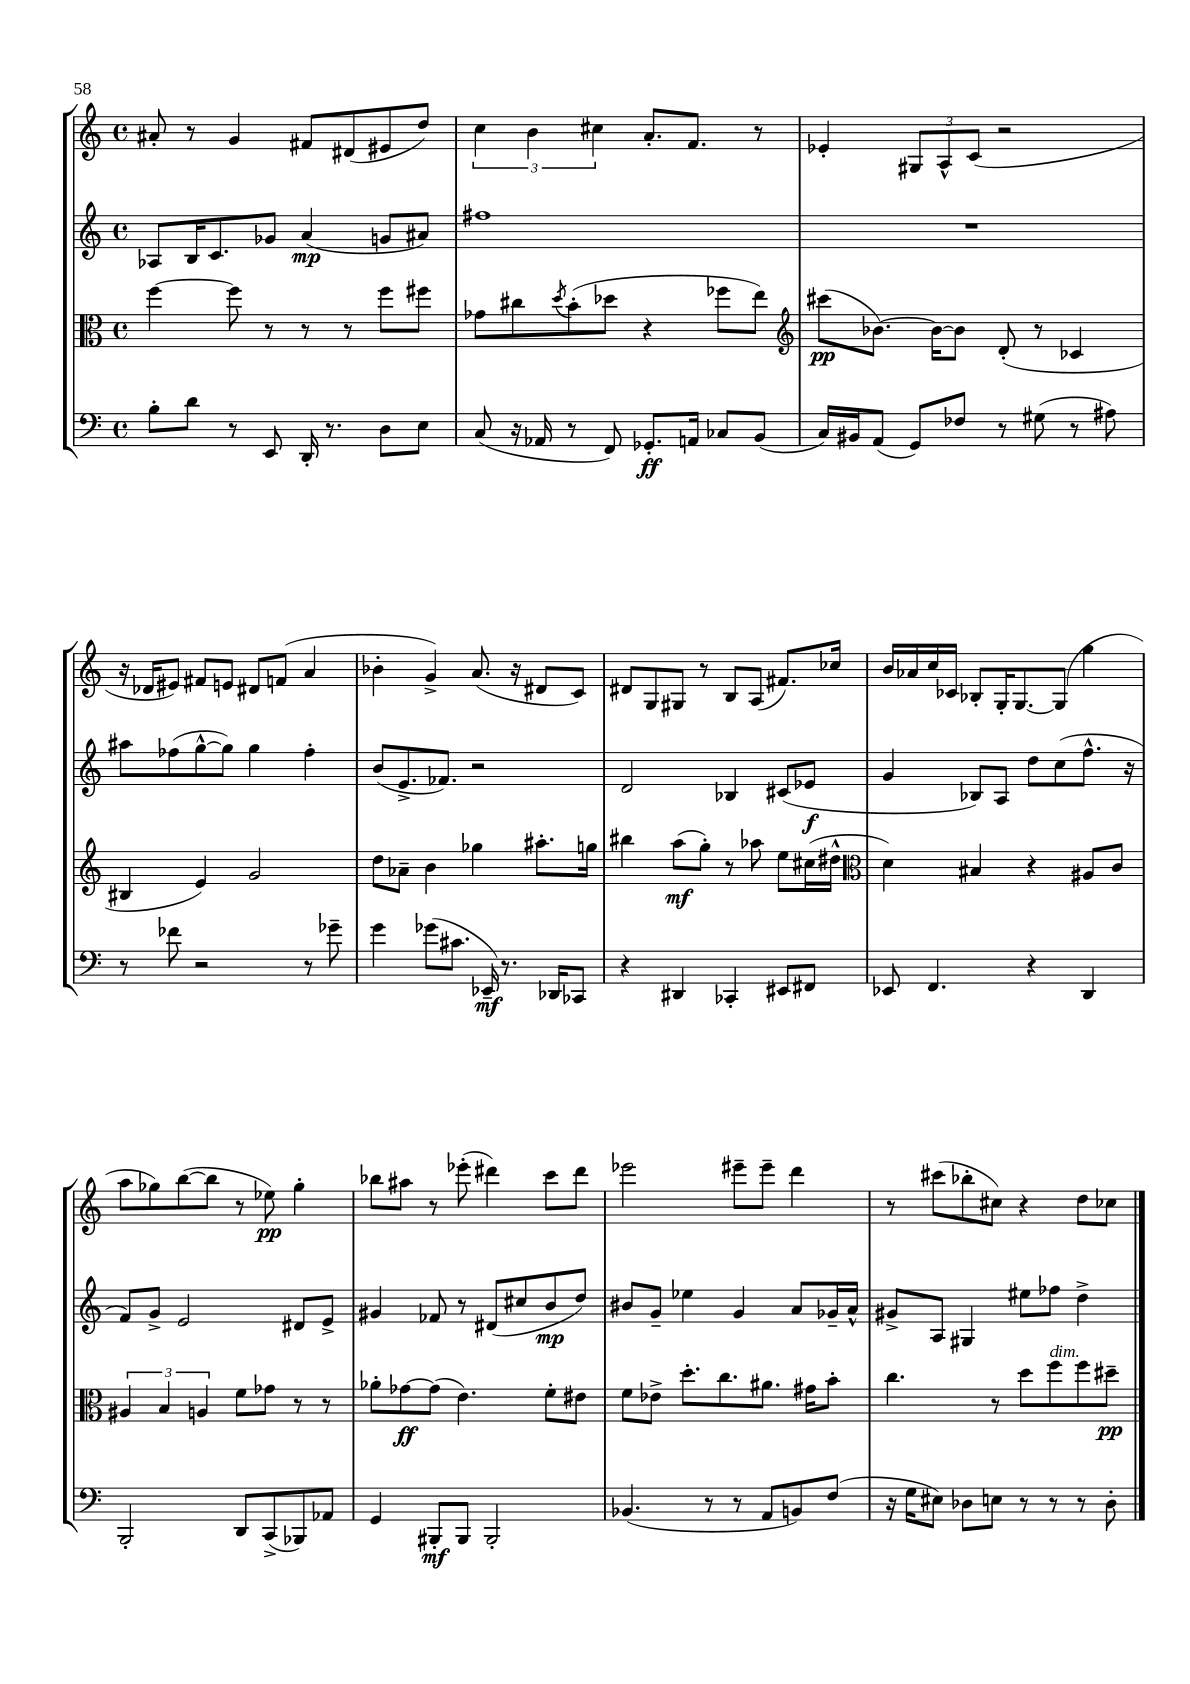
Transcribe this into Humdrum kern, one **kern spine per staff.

**kern	**kern	**kern	**kern
*staff4	*staff3	*staff2	*staff1
*clefF4	*clefC3	*clefG2	*clefG2
*k[]	*k[]	*k[]	*k[]
*M4/4	*M4/4	*M4/4	*M4/4
*met(c)	*met(c)	*met(c)	*met(c)
8B'	[4ff	8A-	8a#'
8d	.	16B	8r
.	.	8.c	.
8r	8ff]	.	4g
8EE	8r	8g-	.
16DD'	8r	(4a	8f#
8.r	.	.	.
.	8r	.	(8d#
8D	8ff	8g	8e#
8E	8ff#	8a#)	8dd)
=	=	=	=
(8C	8g-	1ff#	6cc
16r	8cc#	.	.
.	.	.	6b
16AA-	.	.	.
.	8qdd	.	.
8r	(8b'	.	.
.	.	.	6cc#
8FF)	8dd-	.	.
8.GG-'	4r	.	8.a'
16AA	.	.	8.f
8C-	8ff-	.	.
(8BB	8ee)	.	8r
=	=	=	=
*	*clefG2	*	*
16C)	(8ccc#	1r	4e-'
16BB#	.	.	.
(8AA	[8.b-)	.	.
8GG)	.	.	12G#
.	16b-_	.	.
.	.	.	12A^^
8F-	8b-]	.	.
.	.	.	(12c
8r	(8d'	.	2r
(8G#	8r	.	.
8r	4c-	.	.
8A#)	.	.	.
=	=	=	=
8r	4B#	8aa#	16r
.	.	.	16d-
8f-	.	(8ff-	8e#)
2r	4e)	[8gg^^	8f#
.	.	8gg])	8e
.	2g	4gg	8d#
.	.	.	(8f
8r	.	4ff-'	4a
8g-~	.	.	.
=	=	=	=
4g	8dd	(8b	4b-'
.	8a-~	8.e^	.
(8g-	4b	.	4g^)
.	.	8.f-)	.
8.c#	.	.	.
.	4gg-	2r	(8.a
16EE-~)	.	.	.
8.r	.	.	.
.	.	.	16r
.	8.aa#'	.	8d#
16DD-	.	.	.
8CC-	.	.	8c)
.	16gg	.	.
=	=	=	=
4r	4bb#	2d	8d#
.	.	.	8G
4DD#	(8aa	.	8G#
.	8gg')	.	8r
4CC-'	8r	4B-	8B
.	8aa-	.	(8A
8EE#	8ee	(8c#	8.f#)
8FF#	(16cc#	8e-	.
.	16dd#^^	.	16cc-
=	=	=	=
*	*clefC3	*	*
8EE-	4d)	4g	16b
.	.	.	16a-
4.FF	.	.	16cc
.	.	.	16c-
.	4B#	8B-)	8B-'
.	.	8A	16G'
.	.	.	[8.G
4r	4r	8dd	.
.	.	(8cc	(8G]
4DD	8A#	8.ff^^	4gg
.	8c	.	.
.	.	16r	.
=	=	=	=
2BBB'	6A#	8f)	8aa
.	.	8g^	8gg-)
.	6B	.	.
.	.	2e	([8bb
.	6A	.	.
.	.	.	8bb]
8DD	8f	.	8r
(8CC^	8g-	.	8ee-)
8BBB-)	8r	8d#	4gg-'
8AA-	8r	8e^	.
=	=	=	=
4GG	8a-'	4g#	8bb-
.	[8g-	.	8aa#
8BBB#'	(8g-]	8f-	8r
8BBB#	4.e)	8r	(8eee-'
2BBB#'	.	(8d#	4ddd#)
.	.	8cc#	.
.	8f'	8b	8ccc
.	8e#	8dd)	8ddd#
=	=	=	=
(4.BB-	8f	8b#	2eee-
.	8e-^	8g~	.
.	8.dd'	4ee-	.
8r	.	.	.
.	8.cc	.	.
8r	.	4g	8eee#~
8AA	8.a#	.	8eee#~
8BB)	.	8a	4ddd
.	16g#	.	.
(8F	8b'	16g-~	.
.	.	16a^^	.
=	=	=	=
16r	4.cc	8g#^	8r
16G	.	.	.
8E#)	.	8A	(8ccc#
8D-	.	4G#	8bb-'
8E	8r	.	8cc#)
8r	8dd	8ee#	4r
8r	8ff	8ff-	.
8r	8ff	4dd^	8dd
8D-'	8dd#~	.	8cc-
==	==	==	==
*-	*-	*-	*-
